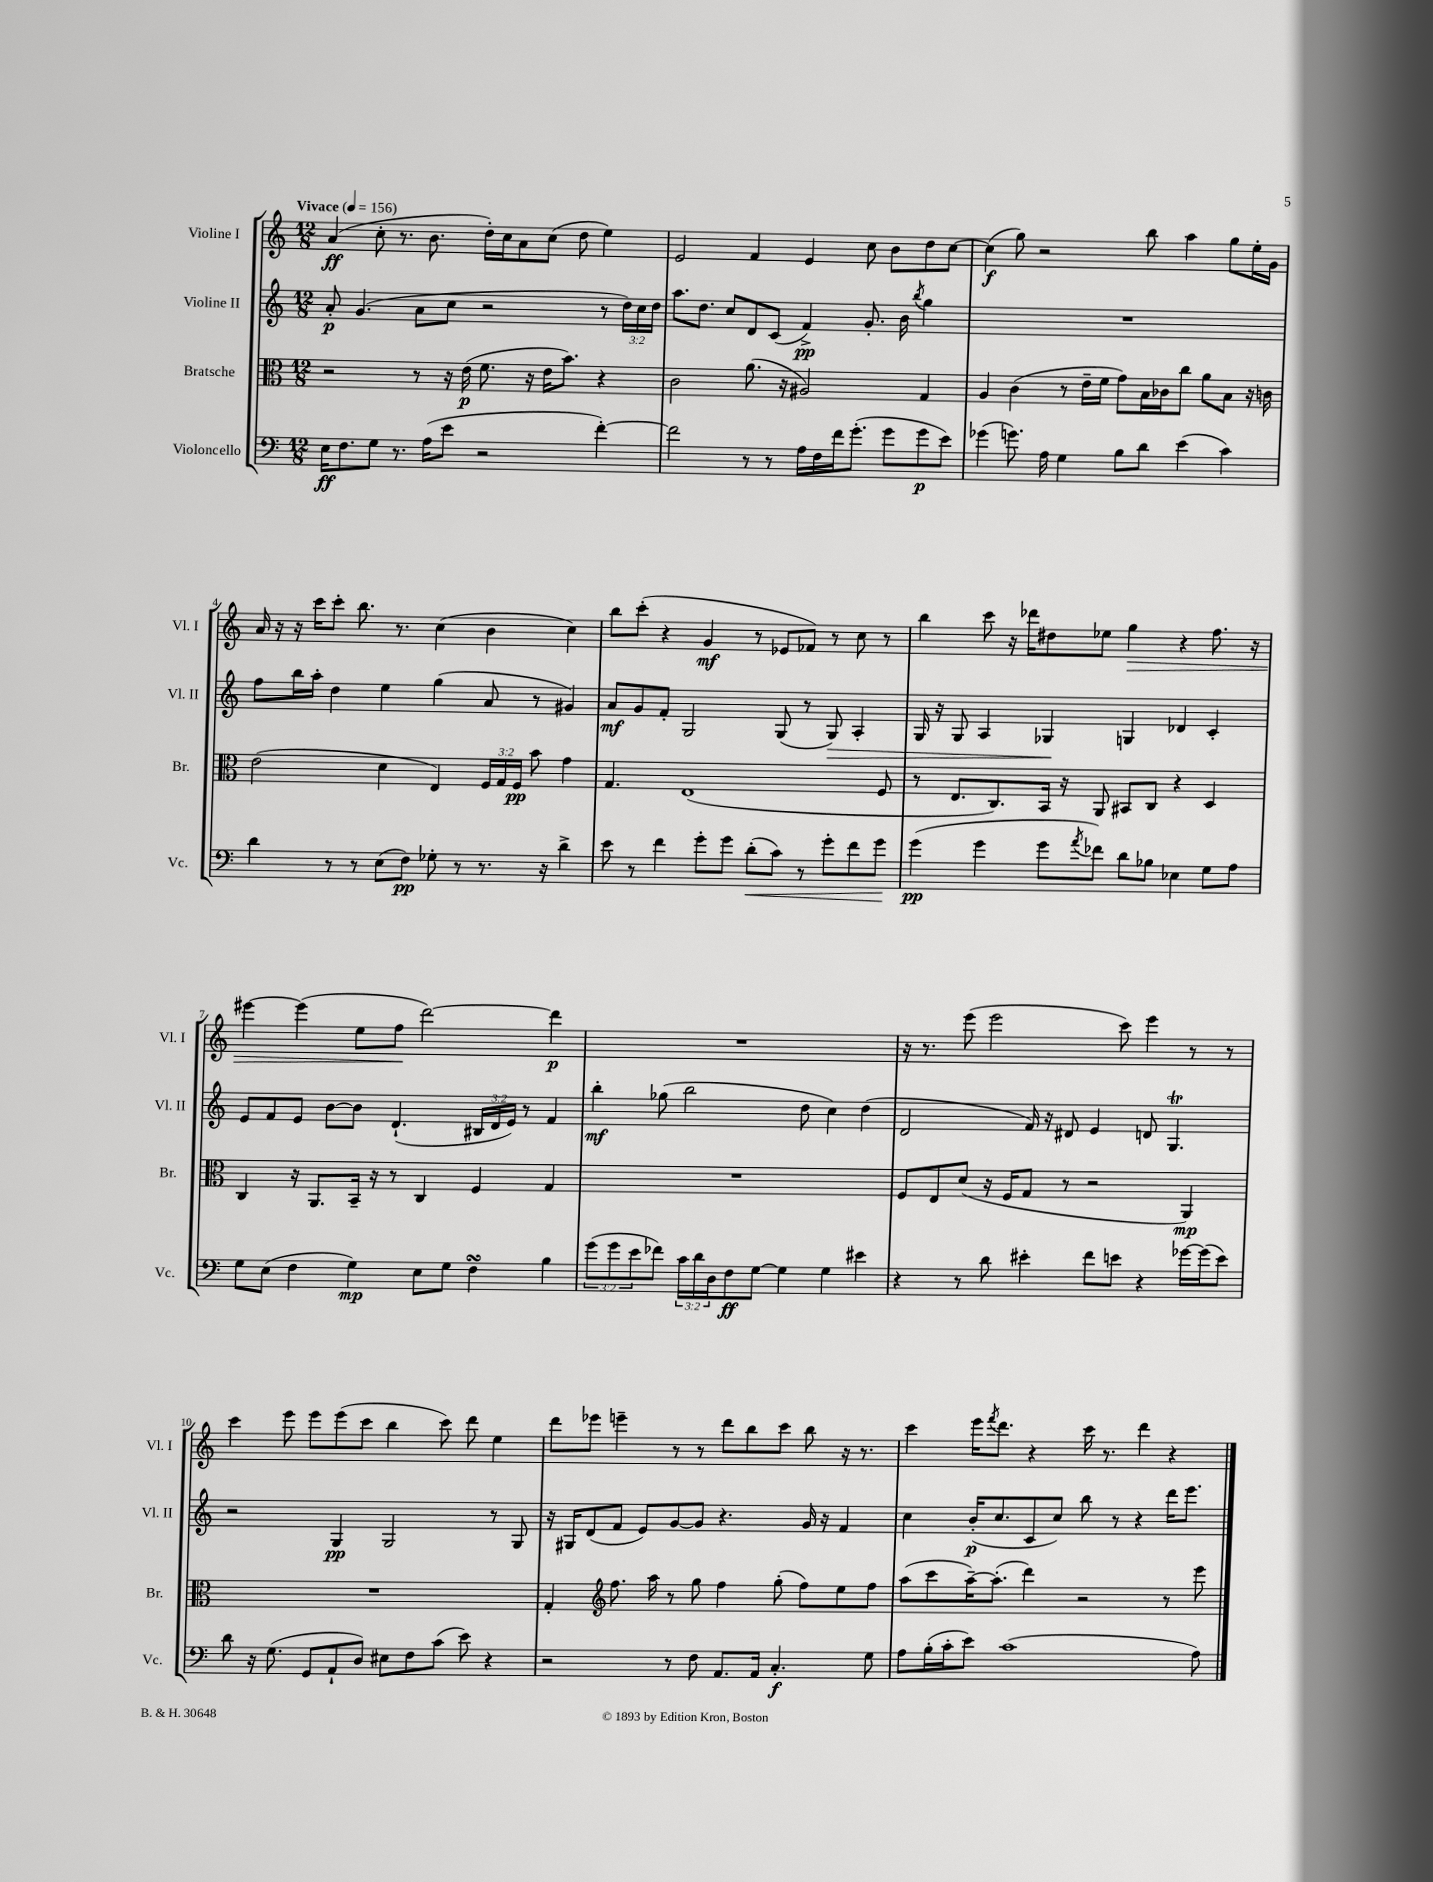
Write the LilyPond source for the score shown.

<<
\new StaffGroup <<
\new Staff = "s0" \with { instrumentName = "Violine I" shortInstrumentName = "Vl. I" } {
    \clef treble \key c \major \numericTimeSignature \time 12/8 \tempo "Vivace" 4 = 156
    a'4\ff( c''8-. r8. b'8. d''16-.) c''16 a'8 c''8( d''8 e''4) |
    e'2 f'4 e'4 c''8 b'8 d''8 c''8~ |
    c''4\f( g''8) r2 b''8 a''4 g''8 e''16-. g'16 |
    a'16 r16 r16 c'''16 c'''8-. b''8. r8. c''4( b'4 c''4) |
    b''8 c'''8-.( r4 g'4\mf r8 ees'8 fes'8) r8 c''8 r8 |
    b''4 c'''8 r16 des'''16 dis''8 ees''8 g''4\> r4 f''8. r16 |
    eis'''4~ eis'''4( e''8 f''8\! d'''2~) d'''4\p |
    R1. |
    r16 r8. e'''8( e'''2 c'''8) e'''4 r8 r8 |
    c'''4 e'''8 e'''8 e'''8( c'''8 b''4 c'''8) d'''8 e''4 |
    d'''8 ees'''8 e'''4-- r8 r8 d'''8 b''8 c'''8 b''8 r16 r8. |
    c'''4 e'''16 \acciaccatura { f'''8 } d'''8. r4 c'''16 r8. d'''4 r4 \bar "|." |
}
\new Staff = "s1" \with { instrumentName = "Violine II" shortInstrumentName = "Vl. II" } {
    \clef treble \key c \major \numericTimeSignature \time 12/8 \override Staff.TupletNumber.text = #tuplet-number::calc-fraction-text
    a'8-.\p g'4.( a'8 c''8 r2 r8 \tuplet 3/2 { d''16) c''16 d''16 } |
    a''8. d''8. c''8 d'8 c'8( f'4->\pp) g'8.-. b'16 \acciaccatura { b''8 } g''4 |
    R1. |
    f''8 b''16 a''16-. d''4 e''4 g''4( a'8 r8 gis'4) |
    a'8\mf g'8 f'8-. g2 g8( r8 g8\>) a4-. |
    g16 r16 g8 a4 ges4\! g4 des'4 c'4-. |
    e'8 f'8 e'8 b'8~ b'8 d'4.-!( \tuplet 3/2 { bis16 d'16 e'16) } r8 f'4 |
    b''4-.\mf ges''8( b''2 d''8 c''4) d''4( |
    d'2 f'16) r16 dis'8 e'4 d'8 g4.\trill |
    r2 g4\pp g2 r8 g8 |
    r16 gis16 d'8( f'8 e'8) g'8~ g'8 r4. g'16 r16 f'4 |
    c''4 b'16-.\p( c''8. c'8 c''8) b''8 r8 r4 d'''16 e'''8. \bar "|." |
}
\new Staff = "s2" \with { instrumentName = "Bratsche" shortInstrumentName = "Br." } {
    \clef alto \key c \major \numericTimeSignature \time 12/8 \override Staff.TupletNumber.text = #tuplet-number::calc-fraction-text
    r2 r8 r16 e'16\p( f'8. r16 e'16 b'8.) r4 |
    c'2 a'8.( r16 ais2) g4 |
    a4 c'4( r8 e'16-- f'16 g'8) b16 ces'16 c''8 a'8 b8 r16 c'16 |
    e'2( d'4 e4) \tuplet 3/2 { f16 g16 f16\pp } b'8 g'4 |
    g4. e1( f8 |
    r8 e8. c8.) b,16 r16 a,8 bis,8 c8 r4 d4 |
    c4 r16 a,8. b,16-- r16 r8 c4 f4 g4 |
    R1. |
    f8 e8 d'8( r16 f16 g8 r8 r2 a,4\mp) |
    R1. |
    g4-. \clef treble f''8. a''16 r8 g''8 f''4 g''8-.( f''8) e''8 f''8 |
    a''8( c'''8 a''16~--) a''8.-.( d'''4) r2 r8 e'''8 \bar "|." |
}
\new Staff = "s3" \with { instrumentName = "Violoncello" shortInstrumentName = "Vc." } {
    \clef bass \key c \major \numericTimeSignature \time 12/8 \override Staff.TupletNumber.text = #tuplet-number::calc-fraction-text
    e16\ff f8. g8 r8. a16( e'8 r2 f'4~-.) |
    f'2 r8 r8 a16 f16 f'16 g'8.-.( g'8 g'8\p e'8) |
    ges'4( g'8.) a16 g4 b8 d'8 e'4( c'4) |
    d'4 r8 r8 e8( f8\pp) ges8-. r8 r8. r16 d'4-> |
    e'8 r8 f'4 g'8-. g'8 d'8-.\<( c'8) r8 g'8-. f'8 g'8\! |
    g'4\pp( g'4 g'8 \acciaccatura { a'8 } fes'8) d'8 bes8 ees4 g8 a8 |
    g8 e8( f4 g4\mp) e8 g8 f4\turn b4 |
    \tuplet 3/2 { g'8( g'8 e'8 } fes'8) \tuplet 3/2 { c'16 d'16 d16 } f8\ff g8~ g4 g4 eis'4 |
    r4 r8 d'8 eis'4-. f'8 e'8 r4 ges'16~ ges'16( e'8) |
    d'8 r16 g8.( g,8 a,8-! d8) eis8 f8 c'8( e'8) r4 |
    r2 r8 f8 a,8. a,16 c4.-.\f g8 |
    a8 b16-.( c'16-. e'8) c'1( a8) \bar "|." |
}
>>
>>
